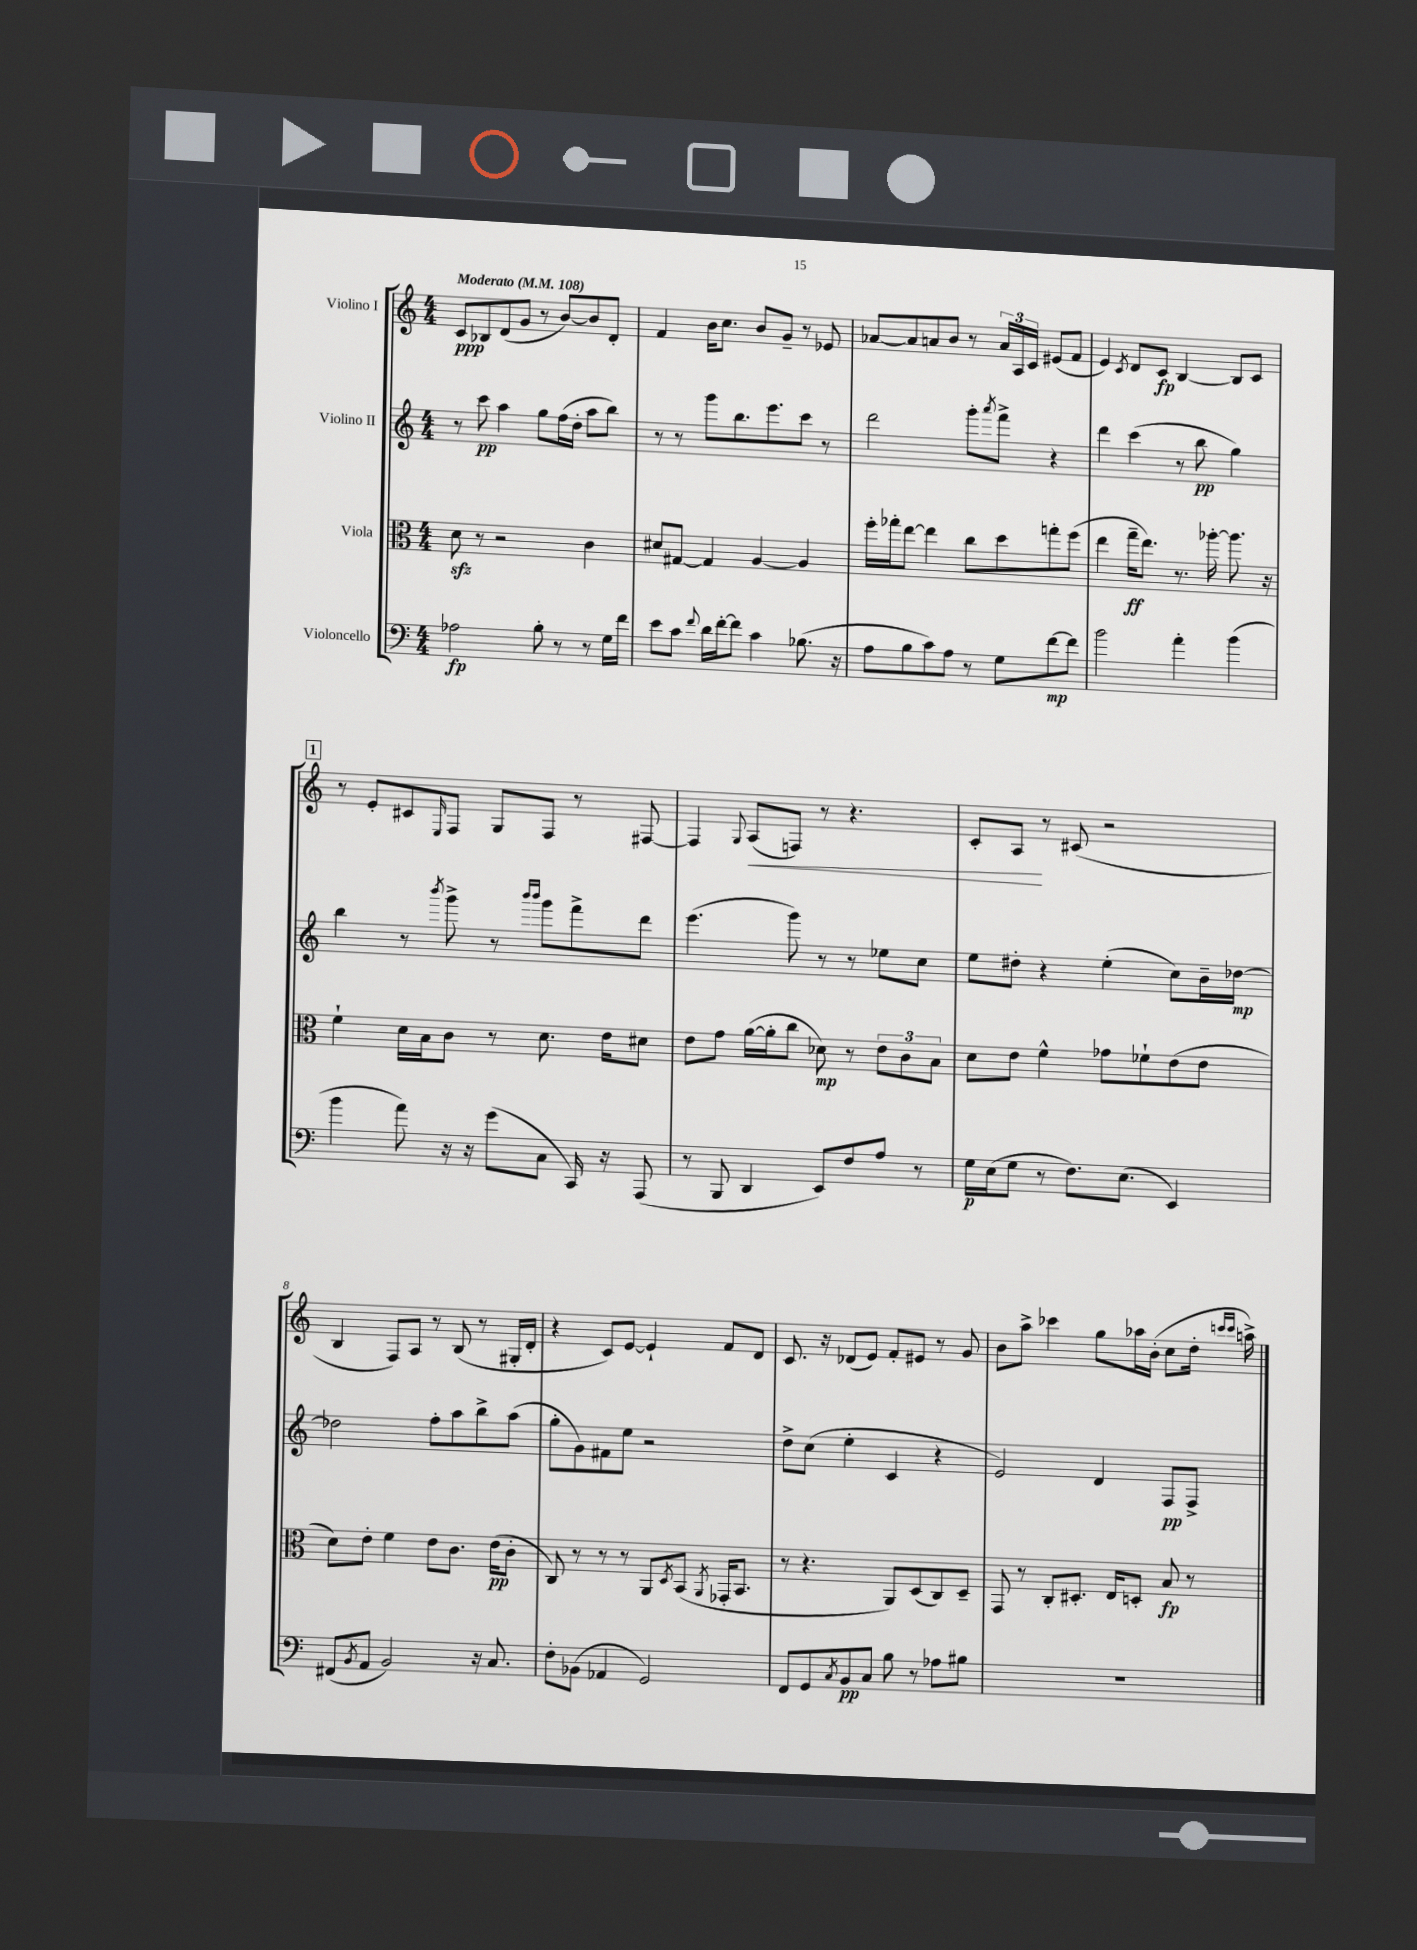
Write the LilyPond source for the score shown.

<<
\new StaffGroup <<
\new Staff = "s0" \with { instrumentName = "Violino I" } {
    \clef treble \key c \major \numericTimeSignature \time 4/4 \tempo "Moderato" 4 = 108
    c'8\ppp bes8 d'8( g'8 r8 b'8~) b'8 d'8-. |
    f'4 b'16 c''8. b'8 g'8-- r8 ees'8 |
    aes'8~ aes'8 a'8 b'8 r8 \tuplet 3/2 { a'16 a16 c'16 } eis'8( f'8 |
    e'4) \acciaccatura { c'8 } d'8 c'8\fp b4~ b8 c'8 |
    \mark \markup { \box "1" } r8 e'8-. cis'8 \grace { e16 } f8 g8 f8 r8 fis8~ |
    fis4 \appoggiatura { g8 } a8\<( f8) r8 r4. |
    c'8-. a8\! r8 cis'8( r2 |
    b4 f8) a8 r8 b8( r8 gis16-. d'16-. |
    r4 c'8) e'8~ e'4-! f'8 d'8 |
    c'8. r16 des'8( e'8) f'8-. eis'8 r8 g'8 |
    b'8 a''8-> ces'''4 g''8 aes''16 b'16-.( c''8 d''16-. \grace { c'''16 c'''16 } a''16->) \bar "|." |
}
\new Staff = "s1" \with { instrumentName = "Violino II" } {
    \clef treble \key c \major \numericTimeSignature \time 4/4
    r8 c'''8\pp a''4 g''8 f''16( d''16-. a''8 b''8) |
    r8 r8 g'''8 b''8. e'''8. c'''8 r8 |
    d'''2 g'''8-. \acciaccatura { a'''8 } f'''8-> r4 |
    d'''4 c'''4( r8 b''8\pp g''4) |
    \mark \markup { \box "1" } b''4 r8 \acciaccatura { b'''8 } g'''8-> r8 \grace { b'''16 b'''16 } g'''8 f'''8-> d'''8 |
    e'''4.( g'''8) r8 r8 ees''8 c''8 |
    e''8 dis''8-. r4 e''4-.( c''8) b'16-- des''16~\mp |
    des''2 f''8-. a''8 b''8-> a''8( |
    g''8-. g'8) fis'8 e''8 r2 |
    d''8-> c''8( e''4-. c'4 r4 |
    e'2) d'4 f8\pp f8-> \bar "|." |
}
\new Staff = "s2" \with { instrumentName = "Viola" } {
    \clef alto \key c \major \numericTimeSignature \time 4/4
    d'8\sfz r8 r2 c'4 |
    dis'8 gis8~ gis4 a4~ a4 |
    f''16-. ges''16-. e''8~ e''4 c''8 d''8 g''8-. f''8( |
    e''4 g''16--\ff e''8.) r8. aes''16~-. aes''8. r16 |
    \mark \markup { \box "1" } f'4-! d'16 b16 c'8 r8 d'8. e'16 dis'8 |
    e'8 g'8 a'16~( a'16-. c''8 des'8\mp) r8 \tuplet 3/2 { e'8 c'8 b8 } |
    d'8 e'8 f'4-^ ges'8 fes'8-! e'8( e'8 |
    d'8) e'8-. f'4 e'8 c'8. e'16\pp( c'8-. |
    c8) r8 r8 r8 a,8 \acciaccatura { d8 } b,8( \acciaccatura { a,8 } ges,16-. b,8. |
    r8 r4. a,8) d8( c8) d8-- |
    g,8 r8 c8-. dis8.-. e16 d8-. b8\fp r8 \bar "|." |
}
\new Staff = "s3" \with { instrumentName = "Violoncello" } {
    \clef bass \key c \major \numericTimeSignature \time 4/4
    aes2\fp b8-. r8 r8 g16 f'16 |
    e'8 c'8 \appoggiatura { f'8 } d'16 f'16~-. f'8 c'4 bes8.( r16 |
    a8 b8 c'8) a8 r8 g8 f'8~\mp f'8 |
    b'2 a'4-. b'4( |
    \mark \markup { \box "1" } b'4 a'8) r16 r16 g'8( c8 c,16) r16 a,,8( |
    r8 b,,8 d,4 e,8) f8 a8 r8 |
    g16\p e16( g8 r8 f8.) e8.( e,4) |
    fis,8( \acciaccatura { b,8 } a,8 b,2) r16 c8. |
    f8-. bes,8( aes,4 g,2) |
    f,8 g,8 \acciaccatura { c8 } b,8\pp c8 b8 r8 aes8 bis8 |
    R1 \bar "|." |
}
>>
>>
